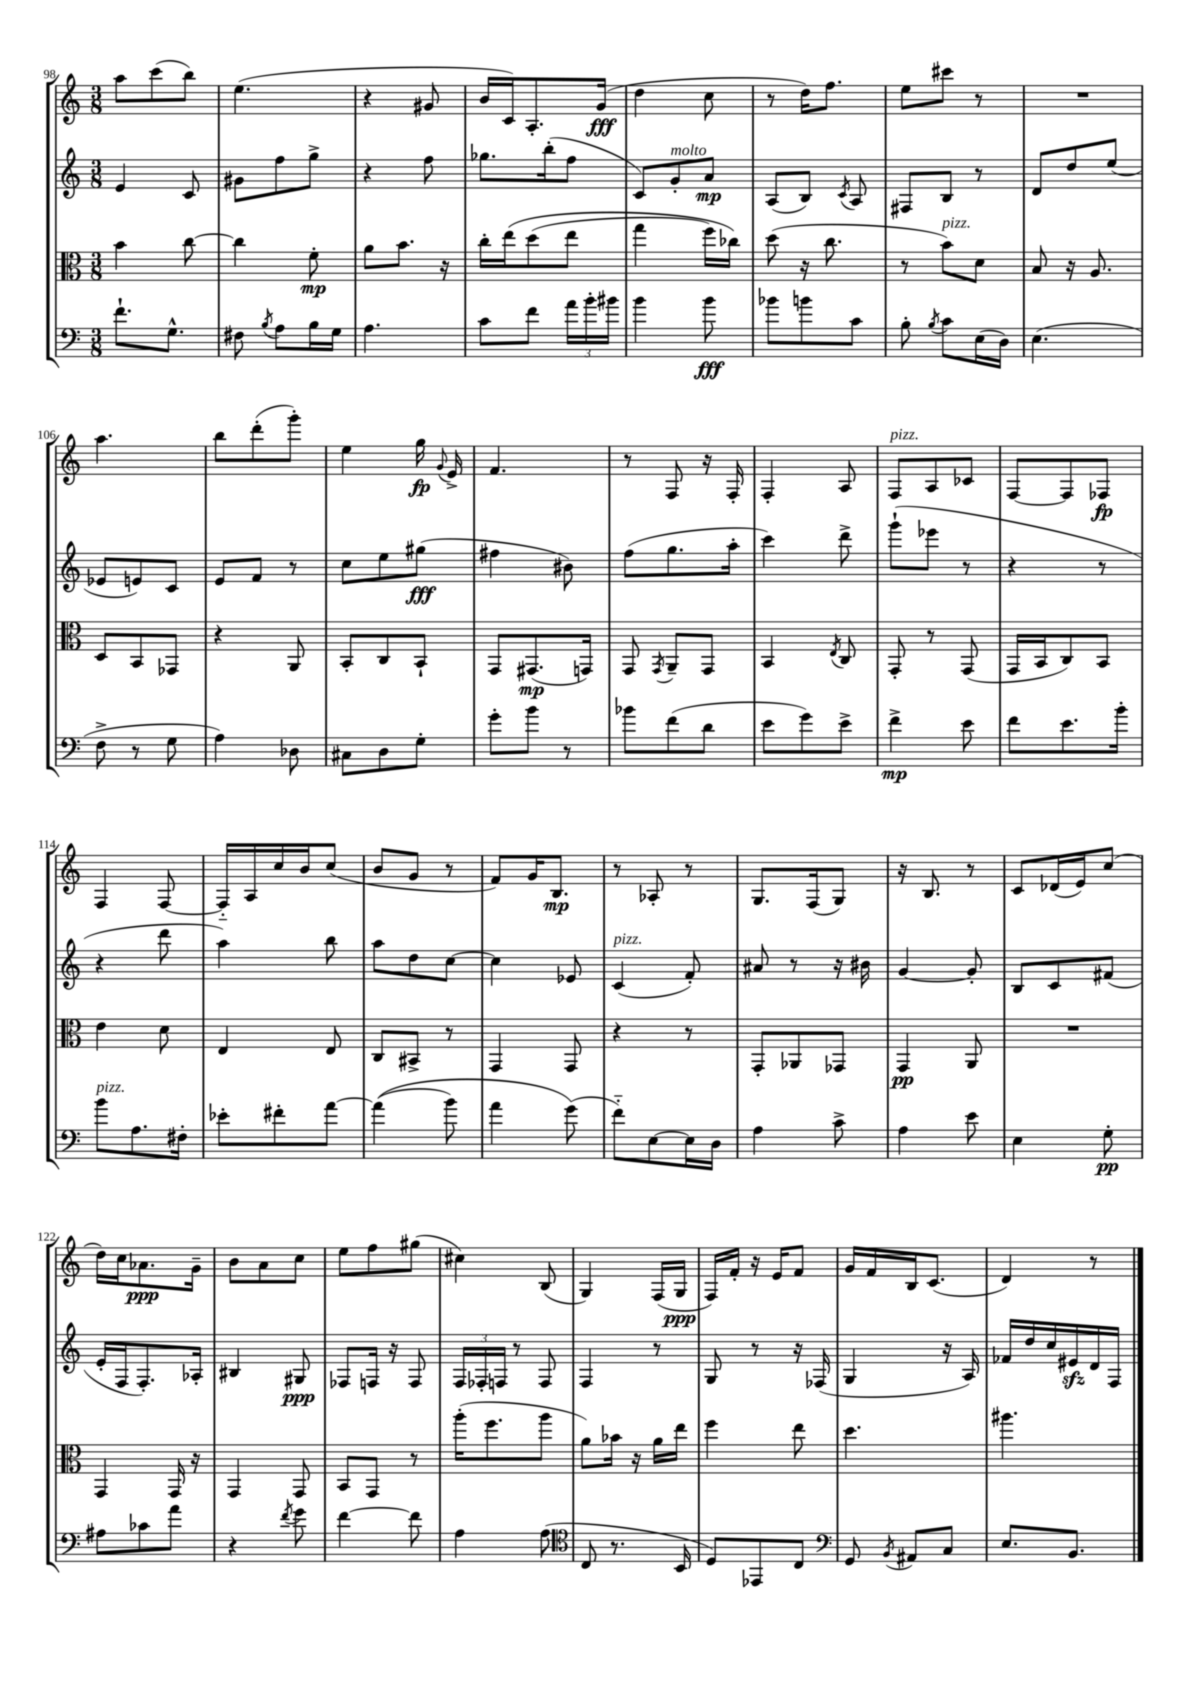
<<
\new StaffGroup <<
\new Staff = "s0" {
    \clef treble \key c \major \numericTimeSignature \time 3/8
    \autoBeamOff a''8[ c'''8( b''8]) |
    e''4.( |
    r4 gis'8 |
    b'16[ c'16) a8.-. g'16]\fff( |
    d''4 c''8 |
    r8 d''16[) f''8.] |
    e''8[ cis'''8] r8 |
    R4. |
    a''4. |
    b''8[ d'''8-.( g'''8]-.) |
    e''4 g''16\fp \appoggiatura { g'8 } e'16-> |
    f'4. |
    r8 f8 r16 f16-. |
    f4-. a8 |
    f8[^\markup { \italic "pizz." } a8 ces'8] |
    f8[~ f8 fes8]\fp |
    f4 f8~ |
    f16[-_ a16 c''16 b'16 c''8]( |
    b'8[ g'8] r8 |
    f'8[) g'16 b8.]\mp |
    r8 aes8-. r8 |
    g8.[ f16( g8]) |
    r16 b8. r8 |
    c'8[ des'16( e'16) c''8]( |
    d''16[) c''16 aes'8.\ppp g'16]-- |
    b'8[ a'8 c''8] |
    e''8[ f''8 gis''8]( |
    cis''4) b8( |
    g4) f16[( g16]\ppp |
    f16[) f'16]-. r16 e'16[ f'8] |
    g'16[ f'16 b16 c'8.]( |
    d'4) r8 \bar "|." |
}
\new Staff = "s1" {
    \clef treble \key c \major \numericTimeSignature \time 3/8
    \autoBeamOff e'4 c'8 |
    gis'8[ f''8 g''8]-> |
    r4 f''8 |
    ges''8.[ b''16-.( f''8] |
    c'8[) g'8-.^\markup { \italic "molto" } a'8]\mp |
    a8[( b8]) \acciaccatura { c'8 } a8 |
    fis8[ b8] r8 |
    d'8[ d''8 e''8]( |
    ees'8[ e'8) c'8] |
    e'8[ f'8] r8 |
    c''8[ e''8 gis''8]\fff( |
    fis''4 bis'8) |
    f''8[( g''8. a''16]-. |
    c'''4) d'''8-> |
    g'''8[-!( ees'''8] r8 |
    r4 r8 |
    r4 d'''8 |
    a''4) b''8 |
    a''8[ d''8 c''8]~ |
    c''4 ees'8 |
    c'4^\markup { \italic "pizz." }( f'8-.) |
    ais'8 r8 r16 bis'16 |
    g'4~ g'8-. |
    b8[ c'8 fis'8]( |
    e'16[-. f16 f8.-.) aes16]-. |
    bis4 gis8\ppp |
    fes8[ f16] r16 f8 |
    \tuplet 3/2 { f16[ fes16-. f16] } r8 f8 |
    f4 r8 |
    g8 r8 r16 fes16( |
    g4 r16 a16) |
    fes'16[ d''16 c''16 eis'16\sfz d'16 f16] \bar "|." |
}
\new Staff = "s2" {
    \clef alto \key c \major \numericTimeSignature \time 3/8
    \autoBeamOff b'4 c''8~ |
    c''4 f'8-.\mp |
    a'8[ b'8.] r16 |
    c''16[-. e''16\( d''8( e''8] |
    g''4 f''16[) ces''16]\) |
    d''8( r16 c''8. |
    r8 b'8[^\markup { \italic "pizz." }) d'8] |
    b8 r16 a8. |
    d8[ b,8 ges,8] |
    r4 a,8 |
    b,8[-. c8 b,8]-! |
    g,8[ gis,8.\mp( g,16]) |
    g,8 \acciaccatura { g,8 } a,8[-- g,8] |
    b,4 \acciaccatura { e8 } c8 |
    g,8-. r8 g,8( |
    g,16[ b,16 c8) b,8] |
    e'4 d'8 |
    e4 e8 |
    c8[ bis,8]-> r8 |
    g,4 g,8 |
    r4 r8 |
    g,8[-. aes,8 ges,8] |
    g,4\pp a,8 |
    R4. |
    g,4 g,16 r16 |
    g,4 g,8 |
    b,8[ g,8] r8 |
    a''16[-.( f''8. a''8] |
    a'8[) bes'16] r16 a'16[ e''16] |
    f''4 e''8 |
    d''4. |
    ais''4. \bar "|." |
}
\new Staff = "s3" {
    \clef bass \key c \major \numericTimeSignature \time 3/8
    \autoBeamOff f'8.[-! g8.]-^ |
    fis8 \acciaccatura { b8 } a8[ b16 g16] |
    a4. |
    c'8[ f'8] \tuplet 3/2 { a'16[ b'16-. bis'16] } |
    b'4 b'8\fff |
    bes'8[ b'8 c'8] |
    b8-. \acciaccatura { b8 } c'8[ e16( d16]) |
    e4.( |
    f8-> r8 g8 |
    a4) des8 |
    cis8[ d8 g8]-. |
    g'8[-. b'8] r8 |
    bes'8[ f'8( d'8] |
    e'8[ g'8) e'8]-> |
    f'4->\mp e'8 |
    f'8[ e'8. b'16]-. |
    b'8[^\markup { \italic "pizz." } a8. fis16]-. |
    ees'8[-. fis'8-. a'8]~ |
    a'4(\( b'8) |
    a'4 g'8(\) |
    f'8[-_) e8~ e16 d16] |
    a4 c'8-> |
    a4 e'8 |
    e4 g8-.\pp |
    ais8[ ces'8 a'8] |
    r4 \acciaccatura { f'8 } g'8 |
    f'4~ f'8 |
    a4 a8( |
    \clef tenor c8 r8. b,16 |
    d8[) ees,8 c8] |
    \clef bass g,8 \acciaccatura { b,8 } ais,8[ c8] |
    e8.[ b,8.] \bar "|." |
}
>>
>>
\layout { \context { \Score currentBarNumber = #98 } }
